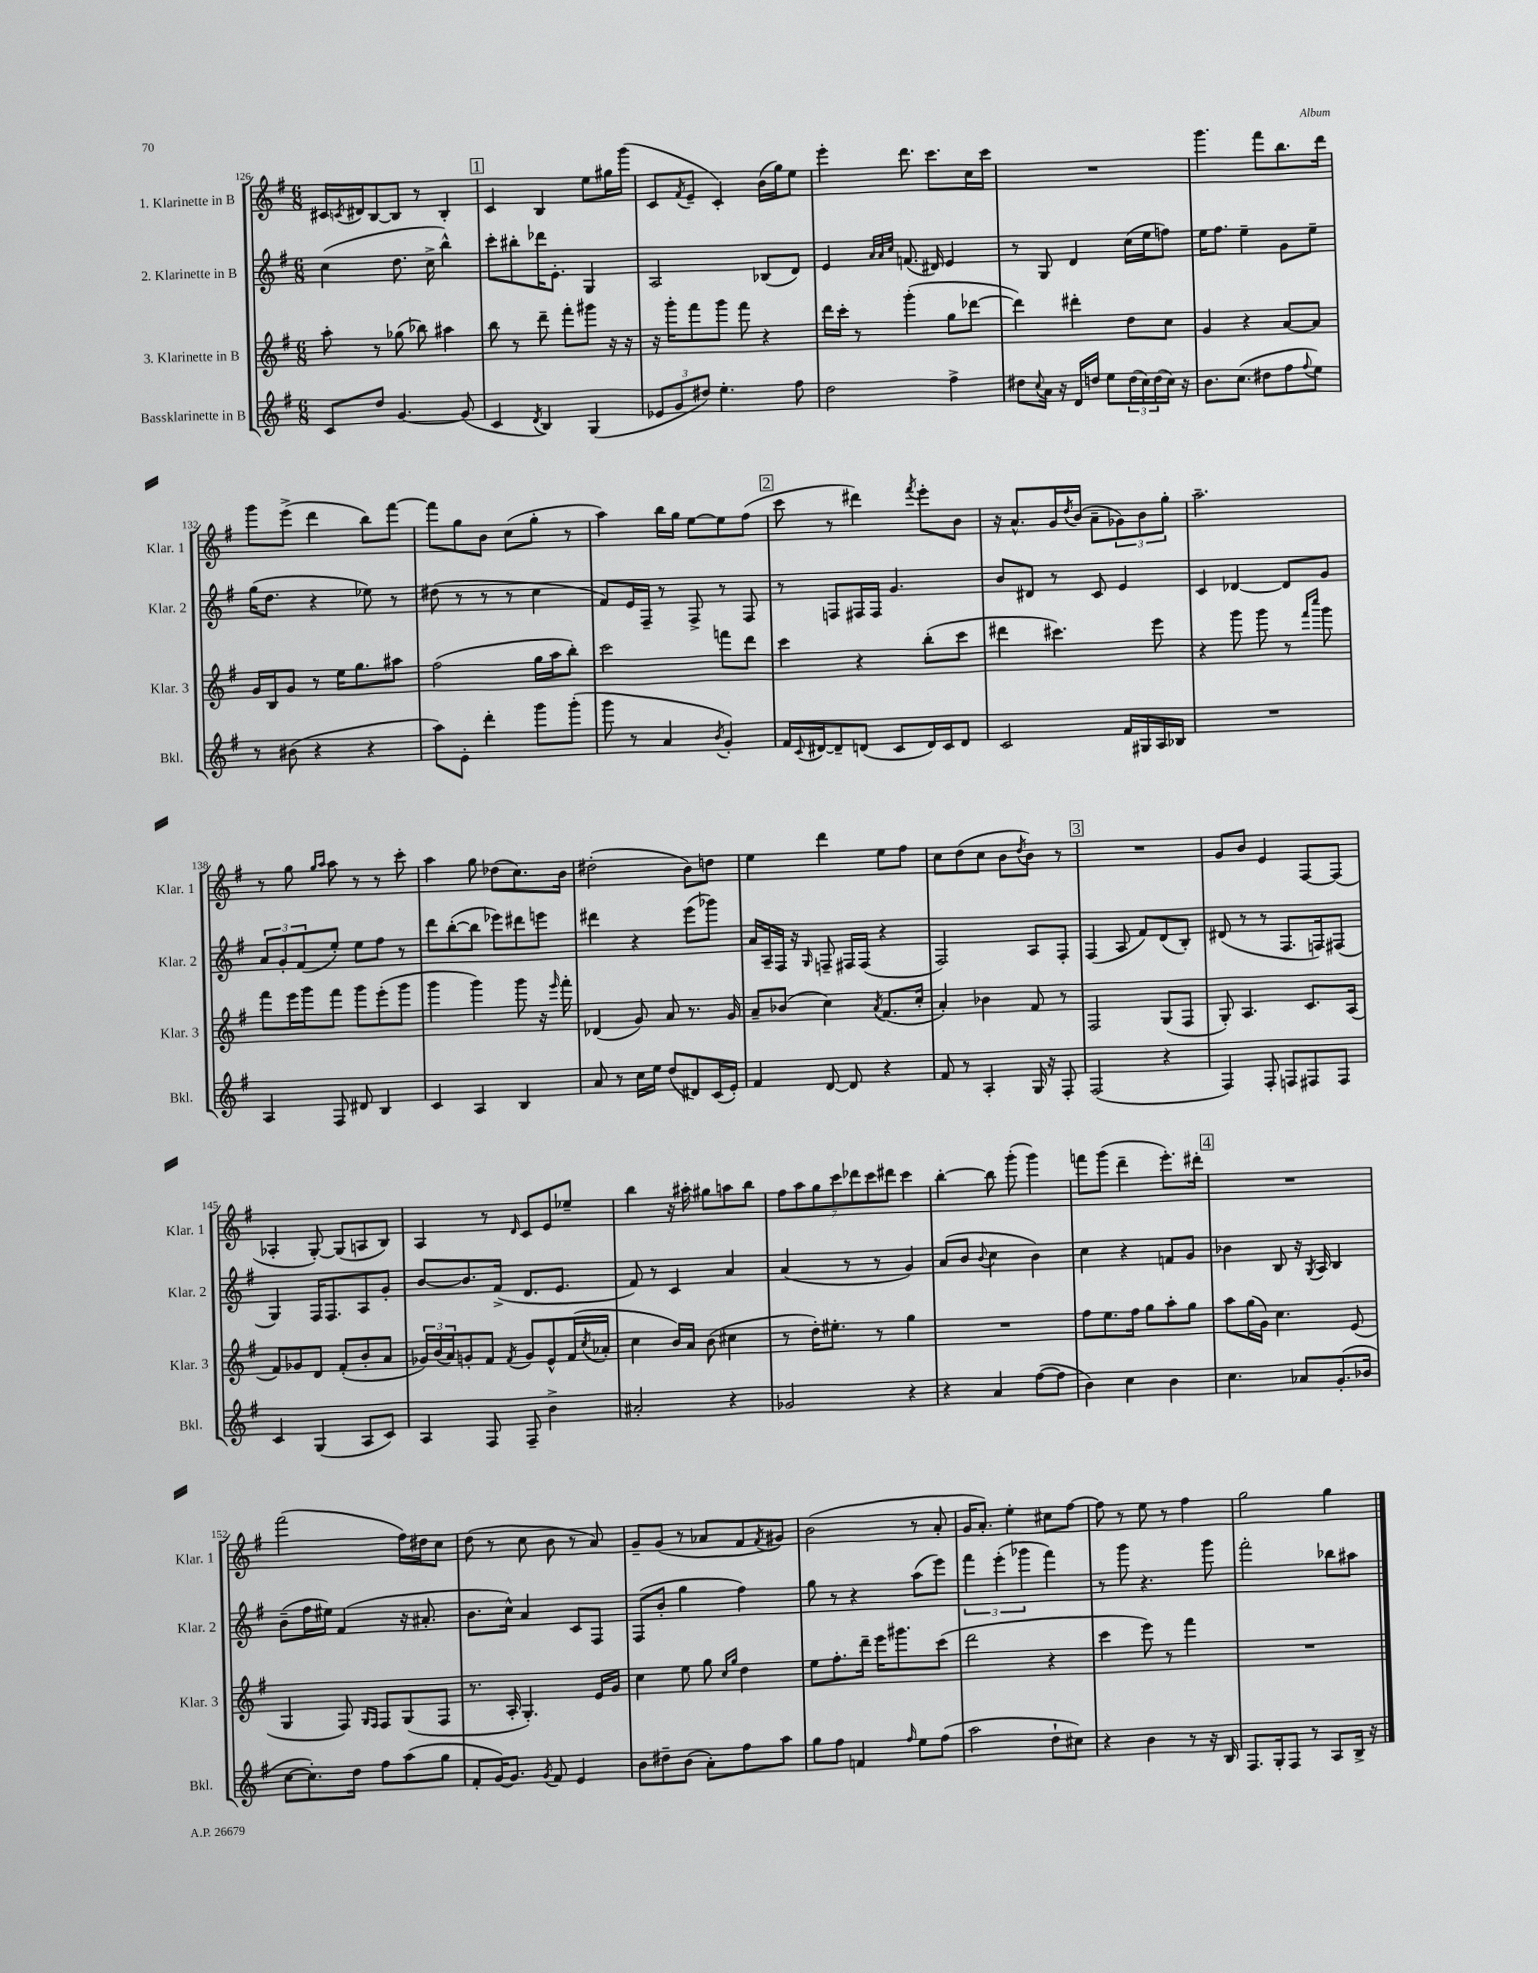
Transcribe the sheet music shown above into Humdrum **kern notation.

**kern	**kern	**kern	**kern
*part4	*part3	*part2	*part1
*staff4	*staff3	*staff2	*staff1
*I"Bassklarinette in B	*I"3. Klarinette in B	*I"2. Klarinette in B	*I"1. Klarinette in B
*I'Bkl.	*I'Klar. 3	*I'Klar. 2	*I'Klar. 1
*clefG2	*clefG2	*clefG2	*clefG2
*k[f#]	*k[f#]	*k[f#]	*k[f#]
*M6/8	*M6/8	*M6/8	*M6/8
=126	=126	=126	=126
8c/L	8aa'\	(4cc\	16c#X/LL
.	.	.	8qcn/
.	.	.	16d#X/J
8dd/J	8r	.	[8B/
[4.g/	(8gg-X\	8.dd\	8B/J]
.	8bb-X\)	.	8r
.	.	16cc^\	.
.	4aa#X\	4bb^^\)	4B'/
(8g/]	.	.	.
!!LO:REH:place=s1:t=1
=127	=127	=127	=127
4c/	8bb\	8ccc'\L	4c/
.	8r	8bb#X'\	.
8qd/	.	.	.
4B/)	8ddd~\	16ddd-X\K	4B/
.	.	8.e'\J	.
.	8fff#'\L	.	.
(4G/	8ggg#X\J	4G/	8ee\L
.	16r	.	16gg#X\L
.	16r	.	(16ggg\JJ
=128	=128	=128	=128
12e-X/L	16r	2A/	8c/L
.	16ggg'\KL	.	.
12g/	.	.	.
.	.	.	8qf#/
.	8fff#\	.	8e~/J
12dd#X/J)	.	.	.
4.ee'\	8ggg\J	.	4c'/)
.	8fff#\	.	.
.	4r	(8B-X/L	(16b\LL
.	.	.	16gg\J)
8ff#\	.	8d/J)	8ee\J
=129	=129	=129	=129
2dd\	16ddd\LL	4e/	4eee'\
.	16ccc'\JJ	.	.
.	8r	.	.
.	.	32qqa/LLL	.
.	.	32qqa/	.
.	.	32qqcc/JJJ	.
.	(4ggg'\	(8.fn/	8.ddd\
.	.	16d#X/)	8.ccc\L
4ff#^\	8gg\L	4e/	.
.	[8ddd-X\J	.	16cc\L
.	.	.	16ccc\JJ
=130	=130	=130	=130
8dd#X\L	4ddd-\])	8r	2.r
8qqcc/	.	.	.
16a\Jk	.	8G/	.
16r	.	.	.
16d/LL	4ddd#X'\	4d/	.
16ddn/JJ	.	.	.
8ee\L	.	.	.
(24dd\L	8dd\L	(16cc\LL	.
24cc\)	.	.	.
.	.	16ee\J	.
(24dd\	.	.	.
16cc\JJ)	8cc\J	8ffn\J)	.
16r	.	.	.
=131	=131	=131	=131
8.b\L	4g/	16ee\KL	4.ggg\
.	.	8.ff#\J	.
(8.cc\J	.	.	.
.	4r	4ee~\	.
8dd#X\L	.	.	8fff#\L
8ff#\	[8a/L	8g\L	8.bb\
8qqff#/	.	.	.
8ee\J)	8a/J]	8ee~\J	.
.	.	.	16ddd\Jk
!!LO:LB:g=z
=132	=132	=132	=132
8r	16g/LL	(16gg\KL	8ggg\L
.	16B/J	8.dd\J	.
(8b#X\	8g/J	.	(8eee^\J
4r	8r	4r	4ddd\
.	16ee\KL	.	.
.	8.gg\	.	.
4r	.	8ee-X\)	8bb\L)
.	8aa#X\J	8r	[8fff#\J
=133	=133	=133	=133
8aa\L)	(2ff#\	(8dd#X\	8fff#\L]
8e'\J	.	8r	8gg\
4ddd'\	.	8r	8b\J
.	.	8r	(8cc\L
8ggg\L	16gg\LL	4cc\	8gg'\J
.	16aa\J	.	.
(8ggg'\J	8bb'\J)	.	8r
=134	=134	=134	=134
8ggg\	2ccc\	8f#/L)	4aa\)
8r	.	16e/L	.
.	.	16F#~/JJ	.
4a/	.	8r	16bb\LL
.	.	.	16gg\JJ
.	.	8F#^/	[8ee\L
8qb/	.	.	.
4g'/)	8fffn\L	8r	8ee\]
.	8ddd\J	8F#/	(8ff#\J
!!LO:REH:place=s1:t=2
=135	=135	=135	=135
16f#/LL	4ccc\	8r	8ccc\
8qqc/	.	.	.
[16d#X/J	.	.	.
8d#~/]	.	8Fn/L	8r
(8dn/J	4r	16F#X/L	4ddd#X\)
.	.	16F#/JJ	.
8c/L	.	4.g/	.
.	.	.	8qfff#/
16d/L)	(8bb'\L	.	8eee'\L
16c/J	.	.	.
8d/J	8ccc\J	.	8b\J
=136	=136	=136	=136
2c/	4ddd#X\	8b/L	16r
.	.	.	8.a^^/L
.	.	8d#X/J	.
.	4.ccc#X\)	8r	16g/L
.	.	.	8qdd/
.	.	.	(16b/JJ
.	.	8c/	8a~\L
16f#/LL	.	4e/	12g-X\)
16G#X/	.	.	.
.	.	.	12b\
16A/	8eee\	.	.
.	.	.	12gg'\J
16B-X/JJ	.	.	.
=137	=137	=137	=137
2.r	4r	4c/	2.aa~\
.	8ggg\	[4d-X/	.
.	8ggg\	.	.
.	8r	8d-/L]	.
.	16qqfff#/LL	.	.
.	16qqcccc/JJ	.	.
.	8ggg\	8g/J	.
!!LO:LB:g=z
=138	=138	=138	=138
4A/	8fff#\L	12a/L	8r
.	.	12g'/	.
.	16eee\L	.	8gg\
.	.	(12f#/	.
.	16ggg\J	.	.
.	.	.	16qqgg/LL
.	.	.	16qqaa/JJ
8F#/	8fff#\J	8ee'/J)	8aa\
8d#X/	8ggg\L	8ee\L	8r
4B/	(8eee'\	8ff#\J	8r
.	8ggg\J	8r	8ccc'\
=139	=139	=139	=139
4c/	4ggg\	8ddd\L	4aa\
.	.	([8bb'\	.
4A/	4ggg\)	8bb\J]	8gg\
.	.	8eee-X\L)	(8dd-X\L
4B/	8ggg\	8ddd#X\	8.cc\)
.	16r	8eeen\J	.
.	16qqeee/	.	.
.	16fff#'\	.	16b\Jk
=140	=140	=140	=140
8a/	(4d-X/	4ddd#X\	(2dd#X'\
8r	.	.	.
16cc\LL	8g/)	4r	.
16ee\JJ	.	.	.
(8dd/L	8a/	.	.
8d#X/)	8.r	(8eee\L	8b\L)
(16c/L	.	8ggg-X\J)	8ddn\J
16e'/JJ)	16g/	.	.
=141	=141	=141	=141
4f#/	8a~/L	16a/LL	4ee\
.	.	16A~/	.
.	(8b-X/J	16F#/JJ	.
.	.	16r	.
.	.	16qqG/	.
[8d/	4cc\)	8Fn~/	4ddd\
8d/]	.	16F#X/LL	.
.	.	(16F#/JJ	.
.	8qa/	.	.
4r	(8.f#/L	4r	8ee\L
.	.	.	8ff#\J
.	16cc'/Jk	.	.
=142	=142	=142	=142
8f#/	4a'/)	2F#/)	8cc\L
8r	.	.	(8dd\
4A'/	4b-X\	.	8cc\J
.	.	.	8b\L
.	.	.	8qdd/
16G/	8f#/	8A/L	8b\J)
16r	.	.	.
8F#'/	8r	8F#'/J	8r
!!LO:REH:place=s1:t=3
=143	=143	=143	=143
(2F#/	2F#/	(4F#/	2.r
.	.	8A/	.
.	.	8f#/L)	.
4r	(8G/L	(8d/	.
.	8F#/J	8B'/J)	.
=144	=144	=144	=144
4F#/)	8G'/)	(8d#X/	8g/L
.	4.A/	8r	8b/J
8F#'/	.	8r	4e/
8Fn/L	.	8.F#/L	.
8F#X/	8.c/L	.	[8F#/L
.	.	16Fn/k)	.
8F#/J	.	(8F#X/J	(8F#/J]
.	(16A/Jk	.	.
!!LO:LB:g=z
=145	=145	=145	=145
4c/	8f#/L)	4G/)	4A-X'/
.	8g-X/	.	.
(4G/	8d/J	16F#/KL	[8G'/)
.	.	8.F#/	.
.	(8f#'/L	.	(8G/L]
8A/L	8b'/	8A/	8An/
8c/J)	8a/J	8g'/J	8B/J)
=146	=146	=146	=146
4A/	24g-X/LL)	[8b/L	4A/
.	(24b/	.	.
.	24a/J)	.	.
.	8gn'/	8.b/]	.
8F#/	8f#/J	.	8r
.	.	(16f#^/Jk	.
.	8qf#/	.	16qqd/
8F#~/	8g/L	8.d/L	8c/L
4b^\	8e^^/	.	8e/
.	.	8.e/J	.
.	(16f#/L	.	8ee-X~/J
.	8qcc/	.	.
.	16a-X'/JJ	.	.
=147	=147	=147	=147
2a#X'/	4cc\	8f#/)	4bb\
.	.	8r	.
.	16b/LL)	4c/	16r
.	16a/JJ	.	16aa#X'\
.	(8b\	.	8gg#X\L
4r	4cc#X\	4a/	8aan\
.	.	.	8bb\J
=148	=148	=148	=148
2g-X/	8r	(4a/	14ff#\L
.	.	.	14aa\
.	16dd'\KL)	.	.
.	.	.	14gg\
.	8.ee#X'\J	.	.
.	.	.	14ccc\
.	.	8r	.
.	.	.	14ddd-X\
.	.	.	14ccc\
.	8r	8r	.
.	.	.	14ddd#X\J
4r	4gg\	4g/)	4ccc\
=149	=149	=149	=149
4r	2.r	(8a/L	[4bb'\
.	.	8b/J	.
.	.	8qqb/	.
4a/	.	4cc\	8bb\]
.	.	.	(8ggg'\
([8ff#\L	.	4b\)	4ggg\)
8ff#\J]	.	.	.
=150	=150	=150	=150
4b\)	8ff#\L	4cc\	8fffn\L
.	8.ee\	.	(8ggg\J
4cc\	.	4r	4ddd~\
.	16ff#\Jk	.	.
.	8gg\L	.	.
4b\	8aa'\	8fn/L	8.eee'\L)
.	8gg\J	8g/J	.
.	.	.	16ddd#X'\Jk
!!LO:REH:place=s1:t=4
=151	=151	=151	=151
4.cc\	8aa\L	4b-X\	2.r
.	(16gg\L	.	.
.	16g\JJ)	.	.
.	4.cc\	8B/	.
8a-X/L	.	16r	.
.	.	8qG/	.
.	.	16A/	.
(8.g'/	.	4B/	.
.	(8e/	.	.
16b-X/Jk	.	.	.
!!LO:LB:g=z
=152	=152	=152	=152
[8cc\L	4G/	(8b~\L	(2fff#\
8.cc'\])	.	16ff#\L	.
.	.	16ee#X\JJ)	.
.	8F#/)	(4f#/	.
16dd\Jk	.	.	.
.	16qqG/LL	.	.
.	16qqF#/JJ	.	.
8ff#\L	8F#/L	.	.
(8aa\	(8G/	16r	16ff#\LL)
.	.	8.a#X'/	16dd#X\J
8gg\J	8F#/J	.	8cc\J
=153	=153	=153	=153
8f#'/L	8.r	8.b\L	(8dd\
[16g/K)	.	.	8r
8.g/J]	16A'/	16cc^^\Jk)	.
.	4.G'/)	4a/	8cc\
8qg/	.	.	.
8f#/	.	.	8b\
4e/	.	8c/L	8r
.	16e/LL	8F#/J	8a/)
.	16g/JJ	.	.
=154	=154	=154	=154
8b\L	4cc\	(8F#/L	8g~/L
8dd#X~\	.	8b'/J	(8g/J
(8b\J	8ee\	4gg\	8r
8a'\L)	8gg\	.	8a-X/L
.	16qqcc/LL	.	.
.	16qqgg/JJ	.	.
8ff#\	4dd\	4ff#\)	8f#/
.	.	.	8qf#/
8aa\J	.	.	8g#X/J)
=155	=155	=155	=155
8gg\L	8ee\L	8gg\	(2b\
8ff#\J	8.ff#'\	8r	.
4fn/	.	4r	.
.	16ddd~\Jk	.	.
.	16eee\KL	.	.
.	8.ggg#X\	.	.
16qqff#/	.	.	.
8ee\L	.	(8aa\L	8r
(8ff#\J	(8ccc\J	8eee\J)	8a'/
=156	=156	=156	=156
2aa\	2ddd\	6fff#\	16g/KL
.	.	.	8.a'/J)
.	.	(6eee'\	.
.	.	.	4ee'\
.	.	6ggg-X\	.
8dd`\L	4r	4fff#\)	8cc#X\L
8cc#X\J)	.	.	[8ff#\J
=157	=157	=157	=157
4r	4ccc\	8r	8ff#\]
.	.	8ggg\	8r
4b\	8eee\)	4.r	8ee\
.	8r	.	8r
8r	4fff#\	.	4ff#\
16r	.	8ggg\	.
16B/	.	.	.
=158	=158	=158	=158
8.F#/L	2.r	2fff#'\	2gg\
16G'/k	.	.	.
8F#/J	.	.	.
8r	.	.	.
8A/L	.	8bb-X\L	4gg\
16B^/Jk	.	8aa#X\J	.
16r	.	.	.
==	==	==	==
*-	*-	*-	*-
